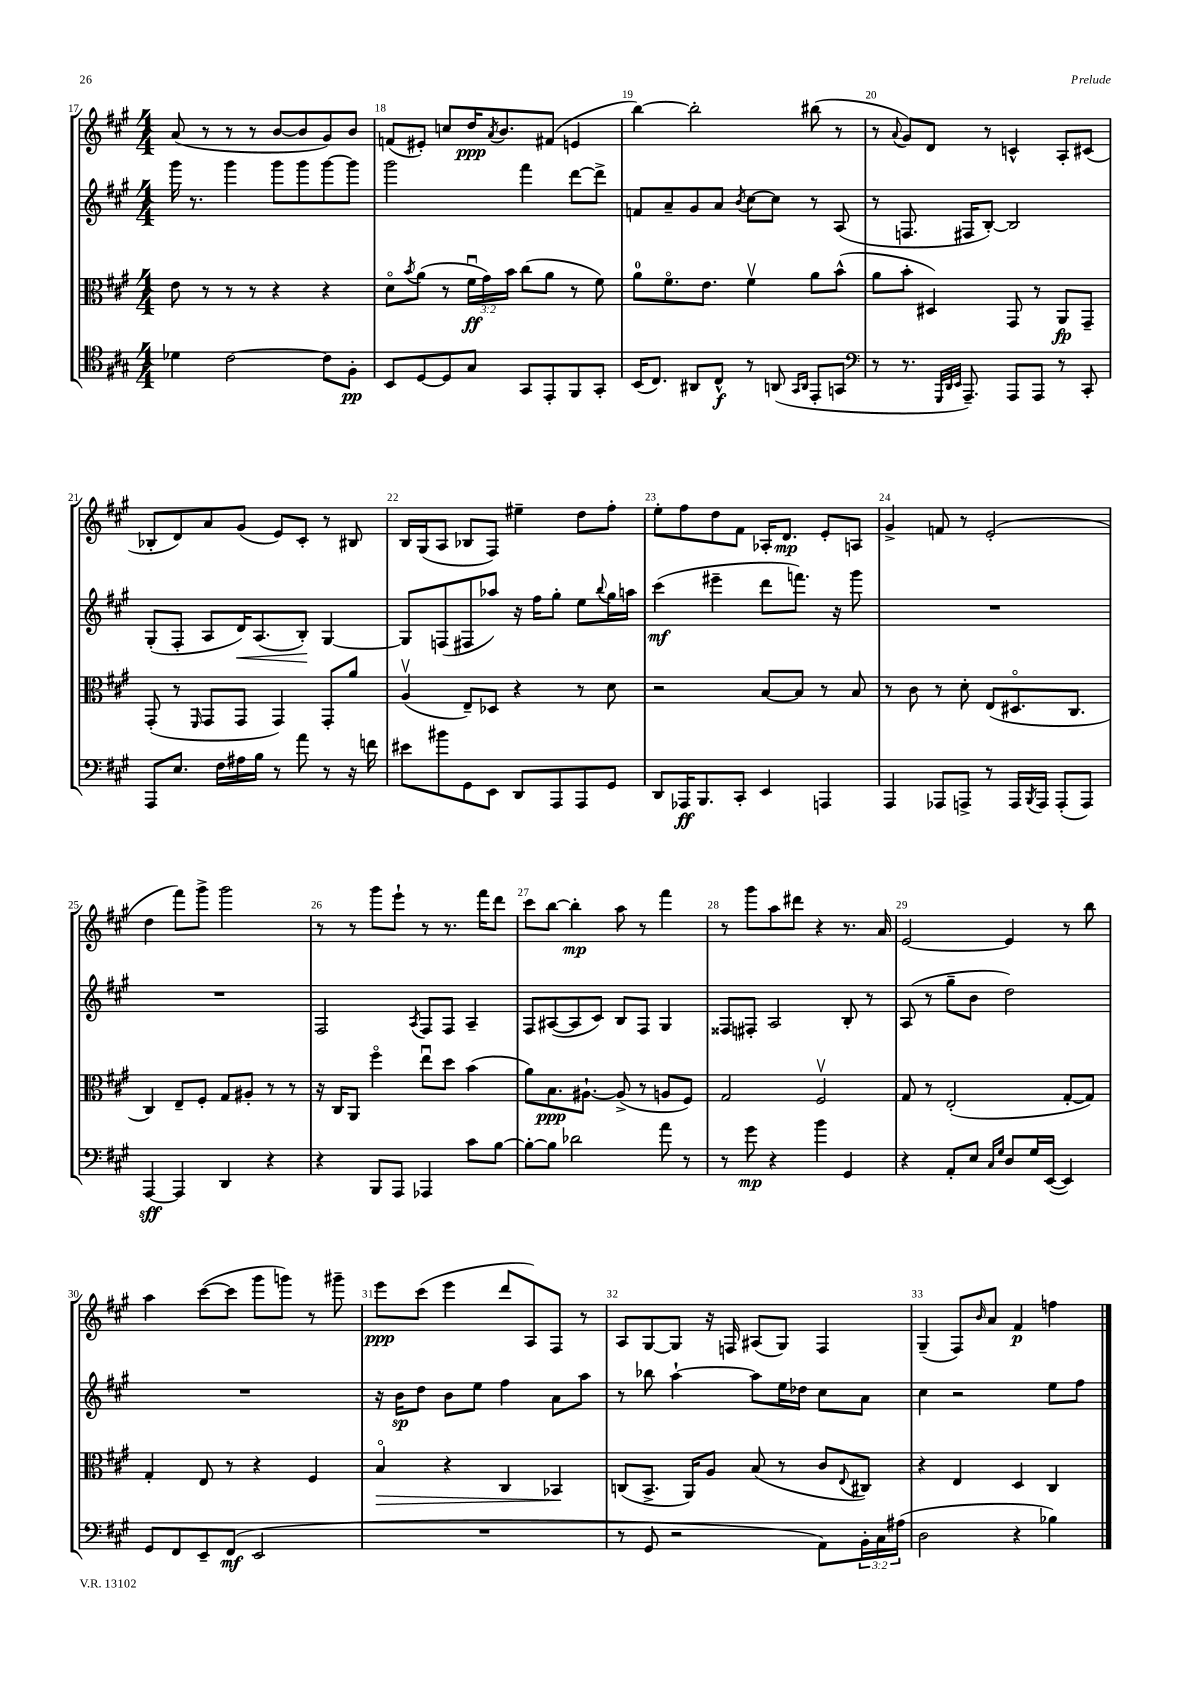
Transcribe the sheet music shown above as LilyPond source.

<<
\new StaffGroup <<
\new Staff = "s0" {
    \clef treble \key a \major \numericTimeSignature \time 4/4
    a'8( r8 r8 r8 b'8~ b'8 gis'8) b'8 |
    f'8( eis'8-.) c''8 d''16\ppp \acciaccatura { a'8 } b'8. fis'8( e'4 |
    b''4~) b''2-. bis''8( r8 |
    r8 \appoggiatura { a'8 } gis'8) d'8 r8 c'4-^ a8-. cis'8( |
    bes8-. d'8) a'8 gis'8( e'8) cis'8-. r8 bis8 |
    b16 gis16( a8 bes8 fis8) eis''4-- d''8 fis''8-. |
    e''8-. fis''8 d''8 fis'8 aes16-. d'8.\mp e'8-. a8 |
    gis'4-> f'8 r8 e'2-.( |
    d''4 fis'''8) gis'''8-> gis'''2 |
    r8 r8 gis'''8 e'''8-! r8 r8. fis'''16 d'''8 |
    cis'''8 b''8~ b''4-.\mp a''8 r8 fis'''4 |
    r8 gis'''8 a''8 dis'''8 r4 r8. a'16 |
    e'2~ e'4 r8 b''8 |
    a''4 cis'''8~( cis'''8 gis'''8 g'''8) r8 gis'''8-- |
    e'''8\ppp cis'''8( e'''4 d'''8 a8) fis8 r8 |
    a8 gis8~ gis8 r16 f16 ais8( gis8) f4 |
    gis4--( fis8) \grace { b'16 } a'8 fis'4\p f''4 \bar "|." |
}
\new Staff = "s1" {
    \clef treble \key a \major \numericTimeSignature \time 4/4
    gis'''16 r8. gis'''4 gis'''8 gis'''8 gis'''8~ gis'''8 |
    gis'''2 fis'''4 d'''8~ d'''8-> |
    f'8 a'8-- gis'8 a'8 \acciaccatura { b'8 } cis''8~ cis''8 r8 a8( |
    r8 f8. fis16 b8~-.) b2 |
    gis8-.( fis8-. a8 d'16\<) a8.( b8-.\!) gis4~ |
    gis8 f8( fis8 aes''8) r16 fis''16 gis''8-. e''8 \appoggiatura { b''8 } gis''16 a''16 |
    cis'''4\mf( eis'''4-- d'''8 f'''8.) r16 gis'''8 |
    R1 |
    R1 |
    fis2 \acciaccatura { a8 } fis8 fis8 a4-- |
    fis8 ais8~( ais8 cis'8) b8 fis8 gis4 |
    fisis8 fis8-. a2 b8-. r8 |
    a8( r8 gis''8-- b'8 d''2) |
    R1 |
    r16 b'16\sp d''8 b'8 e''8 fis''4 a'8 a''8 |
    r8 bes''8 a''4~-! a''8 e''16 des''16 cis''8 a'8 |
    cis''4 r2 e''8 fis''8 \bar "|." |
}
\new Staff = "s2" {
    \clef alto \key a \major \numericTimeSignature \time 4/4 \override Staff.TupletNumber.text = #tuplet-number::calc-fraction-text
    e'8 r8 r8 r8 r4 r4 |
    d'8\flageolet \acciaccatura { b'8 } a'8( r8 \tuplet 3/2 { fis'16\downbow\ff gis'16) b'16 } cis''8( a'8 r8 fis'8) |
    a'8-0 fis'8.\flageolet e'8. fis'4\upbow a'8 b'8-^( |
    a'8 b'8-. dis4) gis,8 r8 a,8\fp gis,8-- |
    gis,8-.( r8 \grace { fis,16 } gis,8 gis,8 gis,4) gis,8-. a'8 |
    a4\upbow( e8--) des8 r4 r8 d'8 |
    r2 b8~ b8 r8 b8 |
    r8 cis'8 r8 d'8-. e8( dis8.\flageolet cis8. |
    cis4) e8-- fis8-. gis8 ais8-. r8 r8 |
    r16 cis16 a,8 fis''4\flageolet e''8\downbow d''8 b'4( |
    a'8) b8.\ppp ais8.~-! ais8->( r8 a8 fis8) |
    gis2 fis2\upbow |
    gis8 r8 e2-.( gis8~-. gis8) |
    gis4-. e8 r8 r4 fis4 |
    b4\flageolet\> r4 cis4 bes,4\! |
    c8( b,8.-> a,16) a8 b8( r8 cis'8 \appoggiatura { e8 } cis8) |
    r4 e4 d4 cis4 \bar "|." |
}
\new Staff = "s3" {
    \clef tenor \key a \major \numericTimeSignature \time 4/4 \override Staff.TupletNumber.text = #tuplet-number::calc-fraction-text
    des'4 cis'2~ cis'8 fis8-.\pp |
    b,8 d8~ d8 gis8 gis,8 e,8-. fis,8 gis,8-. |
    b,16( cis8.) ais,8 cis8-^\f r8 a,8( \grace { gis,16 a,16 } e,8-. g,8 |
    \clef bass r8 r8. \grace { gis,,32 d,32 e,32 } a,,8.--) a,,8 a,,8 r8 cis,8-. |
    a,,8 e8. fis16 ais16 b16 r8 a'8 r8 r16 f'16 |
    eis'8 bis'8 gis,8 e,8 d,8 a,,8 a,,8 gis,8 |
    d,8 aes,,16\ff b,,8. cis,8-. e,4 a,,4 |
    a,,4 aes,,8 a,,8-> r8 a,,16 \acciaccatura { b,,8 } a,,16 a,,8-.( a,,8) |
    a,,4~\sff a,,4 d,4 r4 |
    r4 b,,8 a,,8 aes,,4 cis'8 b8~ |
    b8~-. b8 des'2 a'8 r8 |
    r8 gis'8\mp r4 b'4 gis,4 |
    r4 a,8-. e8 \grace { cis16 gis16 } d8 gis16 e,16~( e,4) |
    gis,8 fis,8 e,8-- fis,8\mf( e,2 |
    R1 |
    r8 gis,8 r2 a,8) \tuplet 3/2 { b,16-. cis16 ais16( } |
    d2 r4 bes4) \bar "|." |
}
>>
>>
\layout { \context { \Score currentBarNumber = #17 \override BarNumber.break-visibility = ##(#f #t #t) barNumberVisibility = #all-bar-numbers-visible } }
